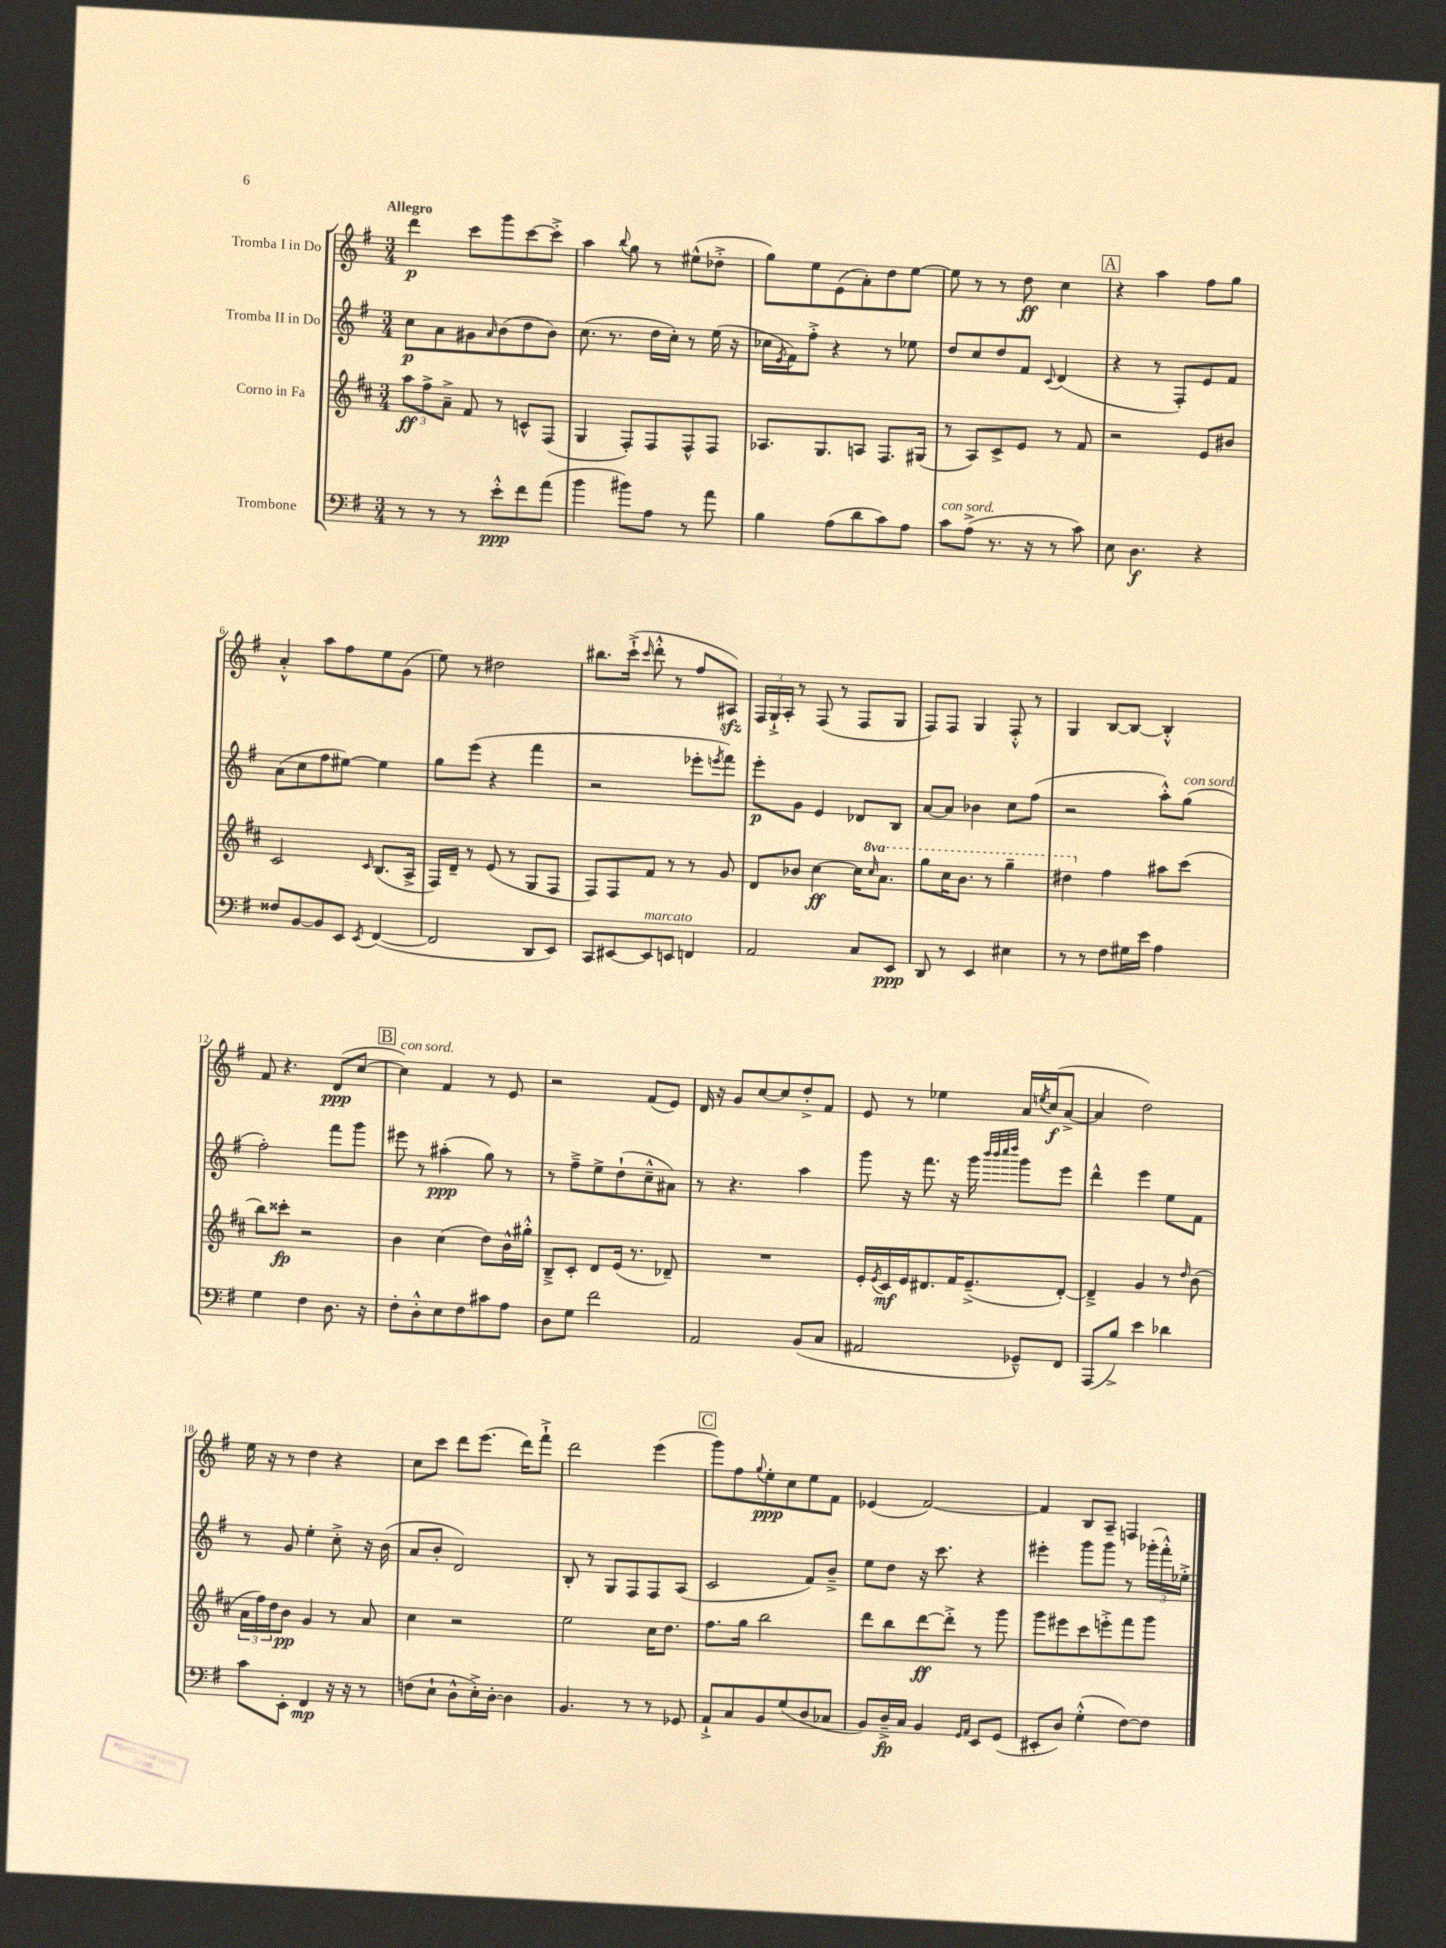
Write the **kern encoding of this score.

**kern	**kern	**kern	**kern
*staff4	*staff3	*staff2	*staff1
*clefF4	*clefG2	*clefG2	*clefG2
*k[f#]	*k[f#c#]	*k[f#]	*k[f#]
*M3/4	*M3/4	*M3/4	*M3/4
8r	12aa	8cc	4ddd
.	12ff#^	.	.
8r	.	8a	.
.	12a~^	.	.
8r	8f#	8g#	8ccc
.	.	16qqa	.
8e'^^	8r	(8b	8ggg
8f#	8c^^	8dd	[8ccc
(8a	(8F#	8b)	8ccc'^]
=	=	=	=
4b	4G	(8.cc	4aa
.	.	8.r	.
.	.	.	8qqbb
8b#)	8F#')	.	8gg
8A	8F#	16dd	8r
.	.	16cc')	.
8r	8F#^^	8r	(8ee#^^
8a	8F#	(16ee	8dd-'^
.	.	16r	.
=	=	=	=
4B	8.A-	16cc-	8gg)
.	.	8qe	.
.	.	16f#)	.
.	.	8ff#'^	8ee
.	8.G	.	.
(8A	.	4r	(8e
8d	8A	.	8a')
8c)	8.F#	8r	8dd
8A	.	8ee-	[8ee
.	(16G#	.	.
=	=	=	=
8c	8r	8dd	8ee]
(8A^	8A)	8cc	8r
8.r	8c#^	8dd	8r
.	8e	8f#	8dd
16r	.	.	.
.	.	8qqc	.
8r	8r	(4d	4cc
8c)	8f#	.	.
=	=	=	=
8E	2r	4r	4r
4.D	.	.	.
.	.	8r	4aa
.	.	8F#')	.
4r	8e	8e	8ff#
.	8b#	8f#	8gg
=	=	=	=
8F##	2c#	(8a	4a'^^
[8BB	.	8cc	.
8BB]	.	8ff#	8aa
8EE	.	[8ee#)	8ff#
8qEE	16qqc#	.	.
([4FF#	(8.B	4ee#]	8ee
.	.	.	(8g
.	16A^	.	.
=	=	=	=
2FF#]	16F#)	8gg	8ee)
.	16d~	.	.
.	8r	(8eee	8r
.	(8e	4r	2dd#
.	8r	.	.
8DD	8G	4fff#	.
8EE)	8F#	.	.
=	=	=	=
8CC	8F#)	2r	8.bb#
[8EE#	8F#	.	.
.	.	.	(16ccc`^
.	.	.	16qqccc
8EE#]	8f#	.	8ddd'^^
8EE	8r	.	8r
4FF	8r	8eee-'	8ff#
.	.	8qeee	.
.	8g	8fff#)	8A#)
=	=	=	=
2AA	8d	8eee'	24F#
.	.	.	24G`^
.	.	.	24A'
.	8b-	8g	8r
.	[4cc#	4e	(8F#
.	.	.	8r
8C	16cc#]	8d-	8F#
.	16qqccc#	.	.
.	8.aa	.	.
8EE	.	8B	8G
=	=	=	=
8DD	8ggg	[8a	8F#)
8r	16ccc#	8a]	8F#
.	8.bb	.	.
4EE	.	4b-	4G
.	8r	.	.
4E#	4ggg~	8cc	8F#'^^
.	.	(8ff#	8r
=	=	=	=
8r	4ddd#	2r	4G
8r	.	.	.
8F#	4ff#	.	[8B
16G#	.	.	8B_
16e	.	.	.
4A	8aa#	8aa'^^)	4B'^^]
.	(8ccc#	(8gg	.
=	=	=	=
4G	8bb)	2ff#')	8f#
.	8ccc##'	.	4.r
4F#	2r	.	.
8.D	.	8fff#	(8d
.	.	8ggg	[8cc
16r	.	.	.
=	=	=	=
8F#'	4b	8eee#	4cc])
8D'^^	.	8r	.
8E	(4cc#	(4aa#'	4f#
8F#	.	.	.
8c#	8dd)	8gg)	8r
8A	16b^^	8r	8e
.	16gg#'^^	.	.
=	=	=	=
8D	8B~^	8r	2r
8G	8c#'	8ff#~^	.
2f#	8d	8ee^	.
.	(16e	(8dd`	.
.	8.r	.	.
.	.	8cc~^^	(8f#
.	8d-~)	8a#)	8e)
=	=	=	=
2AA	2.r	8r	16d
.	.	.	16r
.	.	4.r	8g
.	.	.	[8cc
.	.	.	8cc]
(8BB	.	4aa	8dd'^
8C	.	.	8f#
=	=	=	=
2AA#	16e'	8ggg	8e
.	8qe	.	.
.	16c#	.	.
.	16e	16r	8r
.	8.d#	8.fff#	.
.	.	.	4ee-
.	16f#	16r	.
.	(8.e~^	16ggg	.
.	.	32qqbbb	.
.	.	32qqbbb	.
.	.	32qqcccc	.
.	.	32qqdddd	.
8GG-~^^)	.	8ggg	16a
.	.	.	8qee
.	.	.	(16cc
8FF#	[8d#')	8eee	[8a^
=	=	=	=
(8AAA	4d#~^]	4ddd^^	4a]
8B^)	.	.	.
4e	4g	4eee	2dd)
4d-	8r	8ee	.
.	16qqdd	.	.
.	(8b	8f#	.
=	=	=	=
8c	24a	8r	16ee
.	24ff#)	.	.
.	.	.	16r
.	24dd	.	.
8EE'	8b	8g	8r
4FF#	4g	4ee'	4dd
16r	8r	8cc'^	4r
16r	.	.	.
8r	8a	16r	.
.	.	(16b	.
=	=	=	=
(8F	4cc#	8a	8cc
8E`	.	8b'	8ccc
8D^^	2r	2d)	8ddd
16E'^)	.	.	(8.eee
[16D'	.	.	.
4D]	.	.	.
.	.	.	16ddd)
.	.	.	8fff#`^
=	=	=	=
4.BB	2ee	8B'	2ddd
.	.	8r	.
.	.	8G	.
8r	.	8F#	.
8r	16cc#	8F#	(4eee
.	8.dd	.	.
8GG-	.	(8A	.
=	=	=	=
8AA`^	8.ff#	2c	8ggg)
8C	.	.	8ff#
.	16gg	.	.
.	.	.	8qqgg
8BB	2bb	.	8ee'
(8G	.	.	8cc
8D	.	8f#)	8ee
8C-	.	8b~^	8f#
=	=	=	=
8BB)	8ddd	8ee	(4e-
16D~^	8bb	8dd	.
16C	.	.	.
4BB	[8ddd	16r	[2f#)
.	.	8.ccc	.
.	8ddd'^]	.	.
16qqGG	.	.	.
16qqAA	.	.	.
8EE	8r	4r	.
(8GG	8ggg	.	.
=	=	=	=
8EE#'	8ggg	4eee#'	4f#]
8D)	8eee#	.	.
(4G'^^	8ccc#	8ggg	8B
.	8eee'^	8ggg	8A~
[8F#)	8fff#	8r	4F
8F#]	8ggg	(24ggg-'	.
.	.	24fff#'^^)	.
.	.	24ee-'^	.
==	==	==	==
*-	*-	*-	*-
